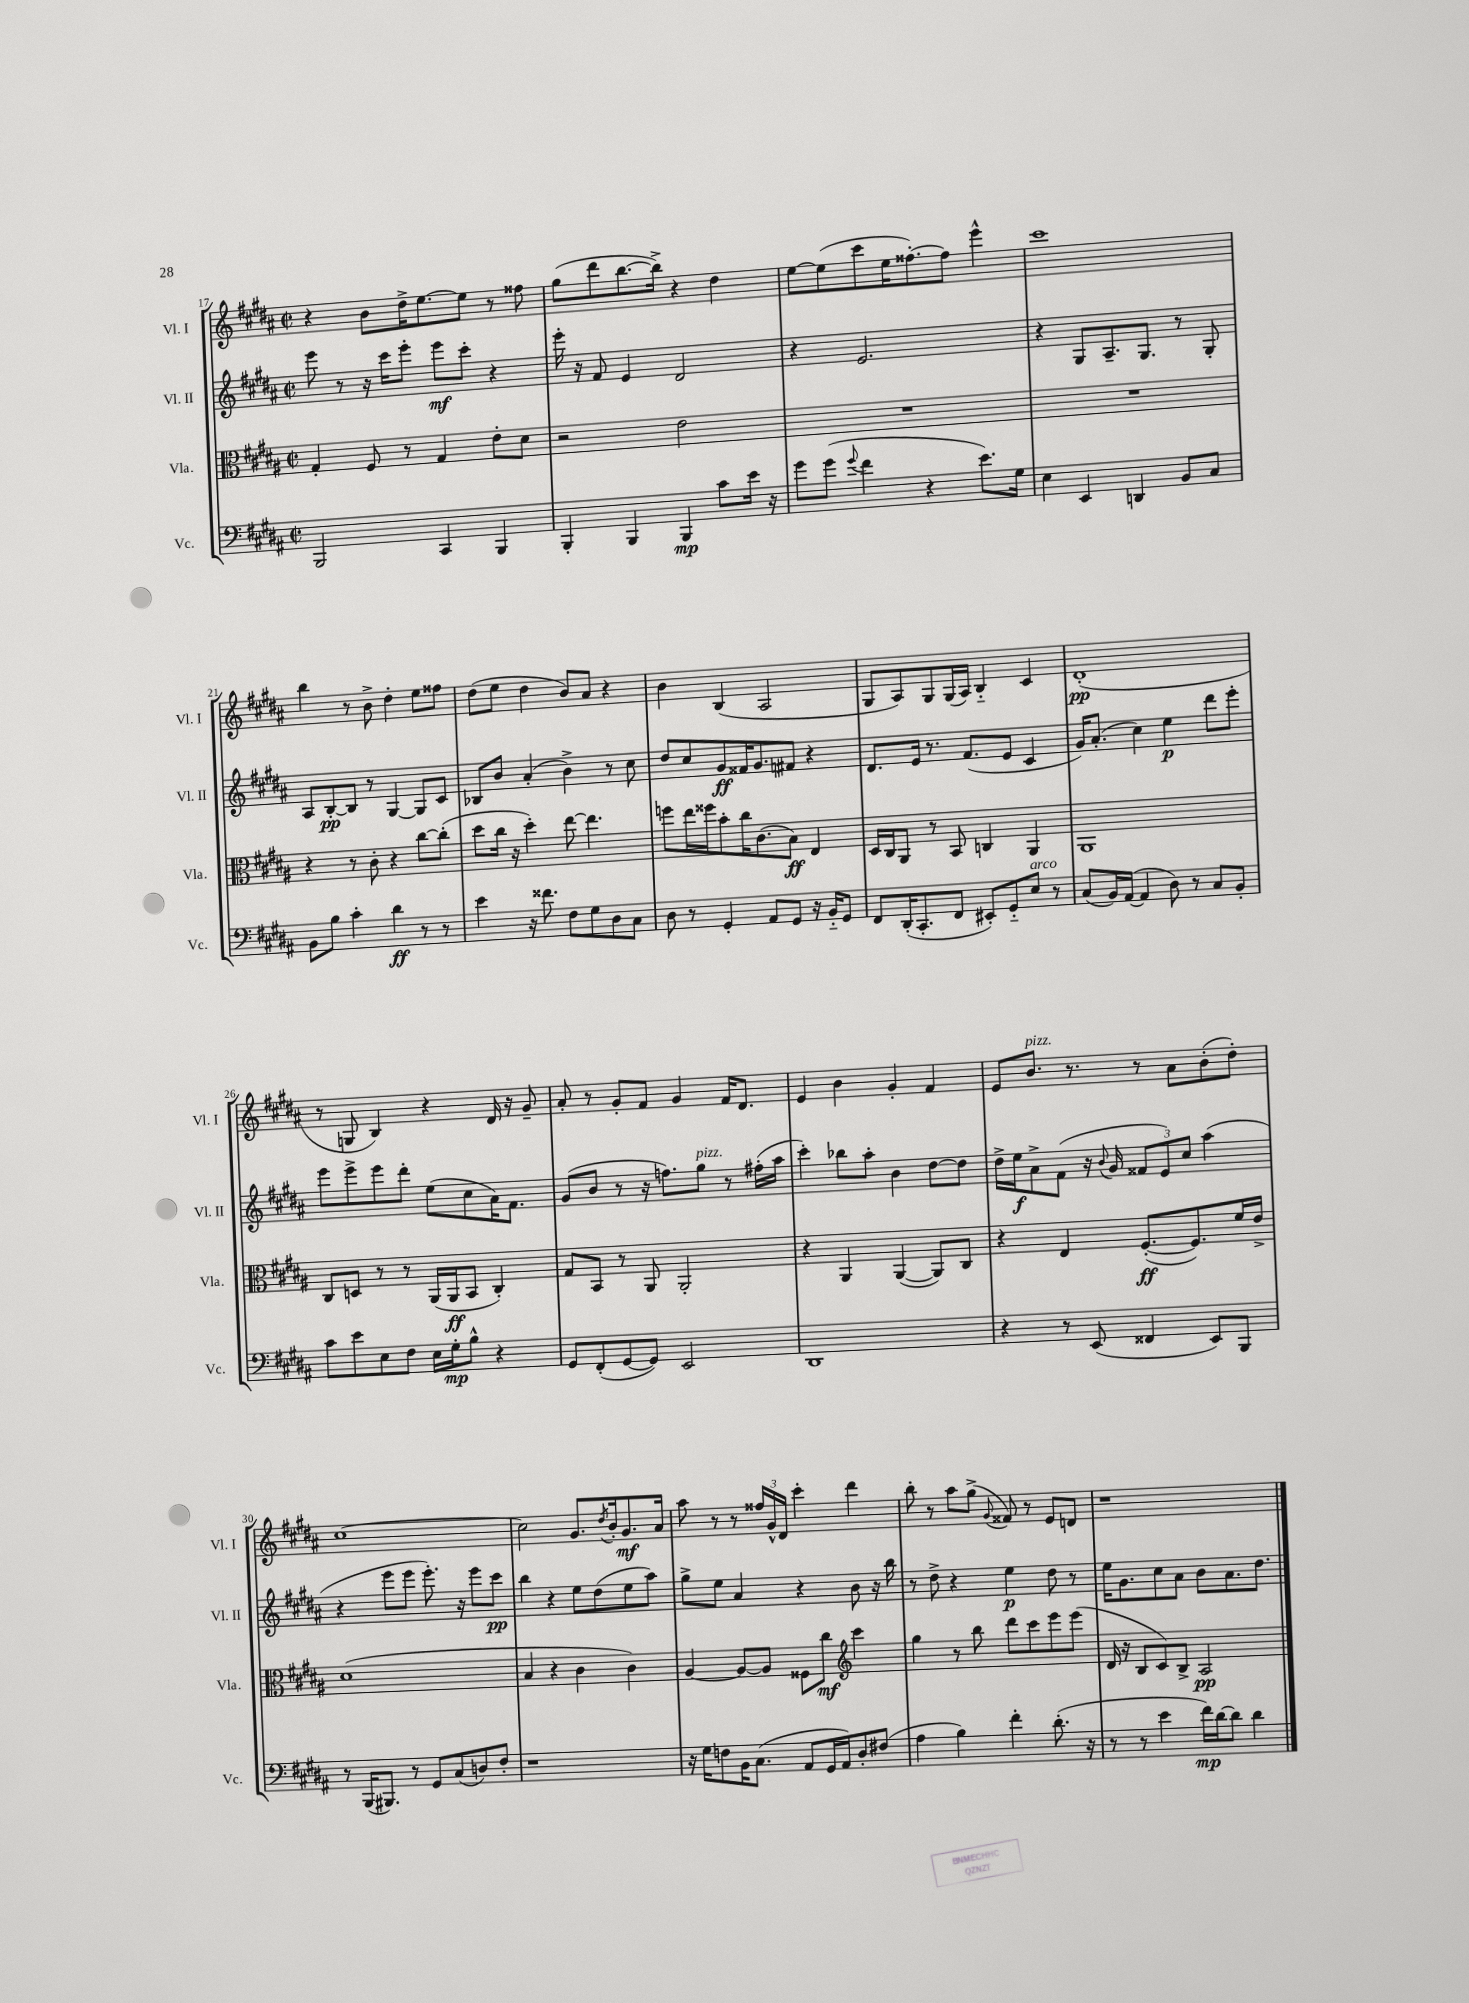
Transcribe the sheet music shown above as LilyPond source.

<<
\new StaffGroup <<
\new Staff = "s0" \with { instrumentName = "Vl. I" shortInstrumentName = "Vl. I" } {
    \clef treble \key b \major \defaultTimeSignature \time 2/2
    r4 b'8 dis''16-> e''8.~ e''8 r8 fisis''8 |
    gis''8( dis'''8 b''8.~ b''16->) r4 dis''4 |
    e''8~ e''8( cis'''8 e''16 fisis''8.~-.) fisis''8 e'''4-^ |
    cis'''1 |
    b''4 r8 b'8-> dis''4-. e''8 fisis''8 |
    dis''8( e''8 dis''4 b'8) ais'8 r4 |
    b'4 b4( ais2 |
    gis8 ais8) gis8 gis16( ais16) b4-_ cis'4 |
    dis'1-.\pp( |
    r8 g8 b4) r4 dis'16 r16 gis'8-- |
    ais'8-. r8 gis'8-. fis'8 gis'4 fis'16 dis'8. |
    e'4 b'4 gis'4-. fis'4 |
    e'8 b'8.^\markup { \italic "pizz." } r8. r8 ais'8 b'8-.( dis''8-.) |
    cis''1~ |
    cis''2 gis'8. \acciaccatura { dis''8 } b'16-. gis'8.\mf ais'16 |
    ais''8 r8 r8 \tuplet 3/2 { fisis''16 gis'16-^ dis'16 } cis'''4-. dis'''4 |
    b''8-. r8 ais''8 gis''8->( \appoggiatura { gis'8 } fisis'8) r8 e'8 d'8 |
    r1 \bar "|." |
}
\new Staff = "s1" \with { instrumentName = "Vl. II" shortInstrumentName = "Vl. II" } {
    \clef treble \key b \major \defaultTimeSignature \time 2/2
    e'''8 r8 r16 cis'''16 e'''8-. e'''8\mf cis'''8-. r4 |
    e'''16-. r16 fis'8 e'4 dis'2 |
    r4 e'2. |
    r4 gis8 ais8.-- gis8. r8 gis8-. |
    ais8 b8~-.\pp b8 r8 gis4~ gis8 cis'8 |
    bes8 b'8 ais'4-.( b'4->) r8 cis''8 |
    dis''8 cis''8 gis'8\ff fisis'16 gis'8. fis'8 r4 |
    dis'8. e'16 r8. fis'8.( e'8 cis'4 |
    gis'16) ais'8.-.( cis''4) e''4\p dis'''8 e'''8-. |
    e'''8 e'''8-> e'''8 dis'''8-. e''8( cis''8 ais'16) fis'8. |
    gis'8( b'8 r8 r16 f''8.) gis''8^\markup { \italic "pizz." } r8 fis''16-.( ais''16 |
    cis'''4-.) bes''8 ais''8-. b'4 dis''8~ dis''8 |
    dis''16-> e''16\f ais'8-> fis'8( r16 \appoggiatura { b'8 } gis'16 \tuplet 3/2 { fisis'8 e'8) cis''8 } ais''4( |
    r4 e'''8 e'''8 e'''8.-.) r16 e'''8 cis'''8\pp |
    b''4 r4 e''8 dis''8( e''8 ais''8) |
    gis''8-> e''8 ais'4 r4 b'8 r16 b''16 |
    r8 dis''8-> r4 e''4\p dis''8 r8 |
    e''16 gis'8. cis''8 ais'8 b'8 ais'8. dis''8. \bar "|." |
}
\new Staff = "s2" \with { instrumentName = "Vla." shortInstrumentName = "Vla." } {
    \clef alto \key b \major \defaultTimeSignature \time 2/2
    gis4-. fis8 r8 gis4 e'8-. dis'8 |
    r2 e'2 |
    R1 |
    R1 |
    r4 r8 cis'8-. r4 cis''8~ cis''8-.( |
    dis''8 cis''16 r16 dis''4-.) e''8~ e''4. |
    f''8 e''16 fisis''16 b'8-. cis''16 cis'8.( b8\ff) e4 |
    dis16 cis16 ais,8 r8 b,8 c4 ais,4 |
    ais,1 |
    cis8 d8 r8 r8 ais,16( ais,16\ff b,8 cis4-.) |
    gis8 b,8 r8 ais,8 ais,2-. |
    r4 ais,4 ais,4~( ais,8) cis8 |
    r4 e4 fis8.~-.\ff( fis8.) fis'16 e'16-> |
    dis'1( |
    b4 r4 cis'4 cis'4) |
    ais4~ ais8~ ais8 fisis8 cis''8\mf \clef treble cis'''4 |
    gis''4 r8 b''8 dis'''8 cis'''8 e'''8 e'''8( |
    dis'16 r16 b8 cis'8) b8-> ais2\pp \bar "|." |
}
\new Staff = "s3" \with { instrumentName = "Vc." shortInstrumentName = "Vc." } {
    \clef bass \key b \major \defaultTimeSignature \time 2/2
    b,,2 cis,4 b,,4 |
    b,,4-. b,,4 b,,4\mp cis'8 e'16 r16 |
    gis'8 gis'8( \appoggiatura { gis'8 } fis'4 r4 e'8.) gis16 |
    e4 e,4 d,4 b,8 cis8 |
    b,8 b8 cis'4-. dis'4\ff r8 r8 |
    e'4 r16 fisis'8. fis8 gis8 dis8 cis8 |
    dis8 r8 gis,4-. ais,8 gis,8 r16 b,16-_ gis,8 |
    fis,8 dis,16-.( cis,8.-. fis,8 eis,8-.) gis,8-_ e8^\markup { \italic "arco" } r8 |
    cis8( b,16) ais,16~( ais,4 dis8) r8 cis8 b,8-. |
    cis'8 e'8 e8 fis8 e16 gis16-.\mp b8-^ r4 |
    gis,8 fis,8-.( gis,8~ gis,8) e,2 |
    dis,1 |
    r4 r8 e,8( fisis,4 e,8) b,,8 |
    r8 b,,16( bis,,8.) r8 gis,8 cis8( d8) fis8-. |
    r1 |
    r16 gis16 f8 b,16 cis8.( ais,8 gis,16 ais,16) dis8-. fis8( |
    ais4 b4) fis'4-. dis'8.-.( r16 |
    r8 r8 e'4 fis'16\mp) dis'16~ dis'8 dis'4 \bar "|." |
}
>>
>>
\layout { \context { \Score currentBarNumber = #17 } }
